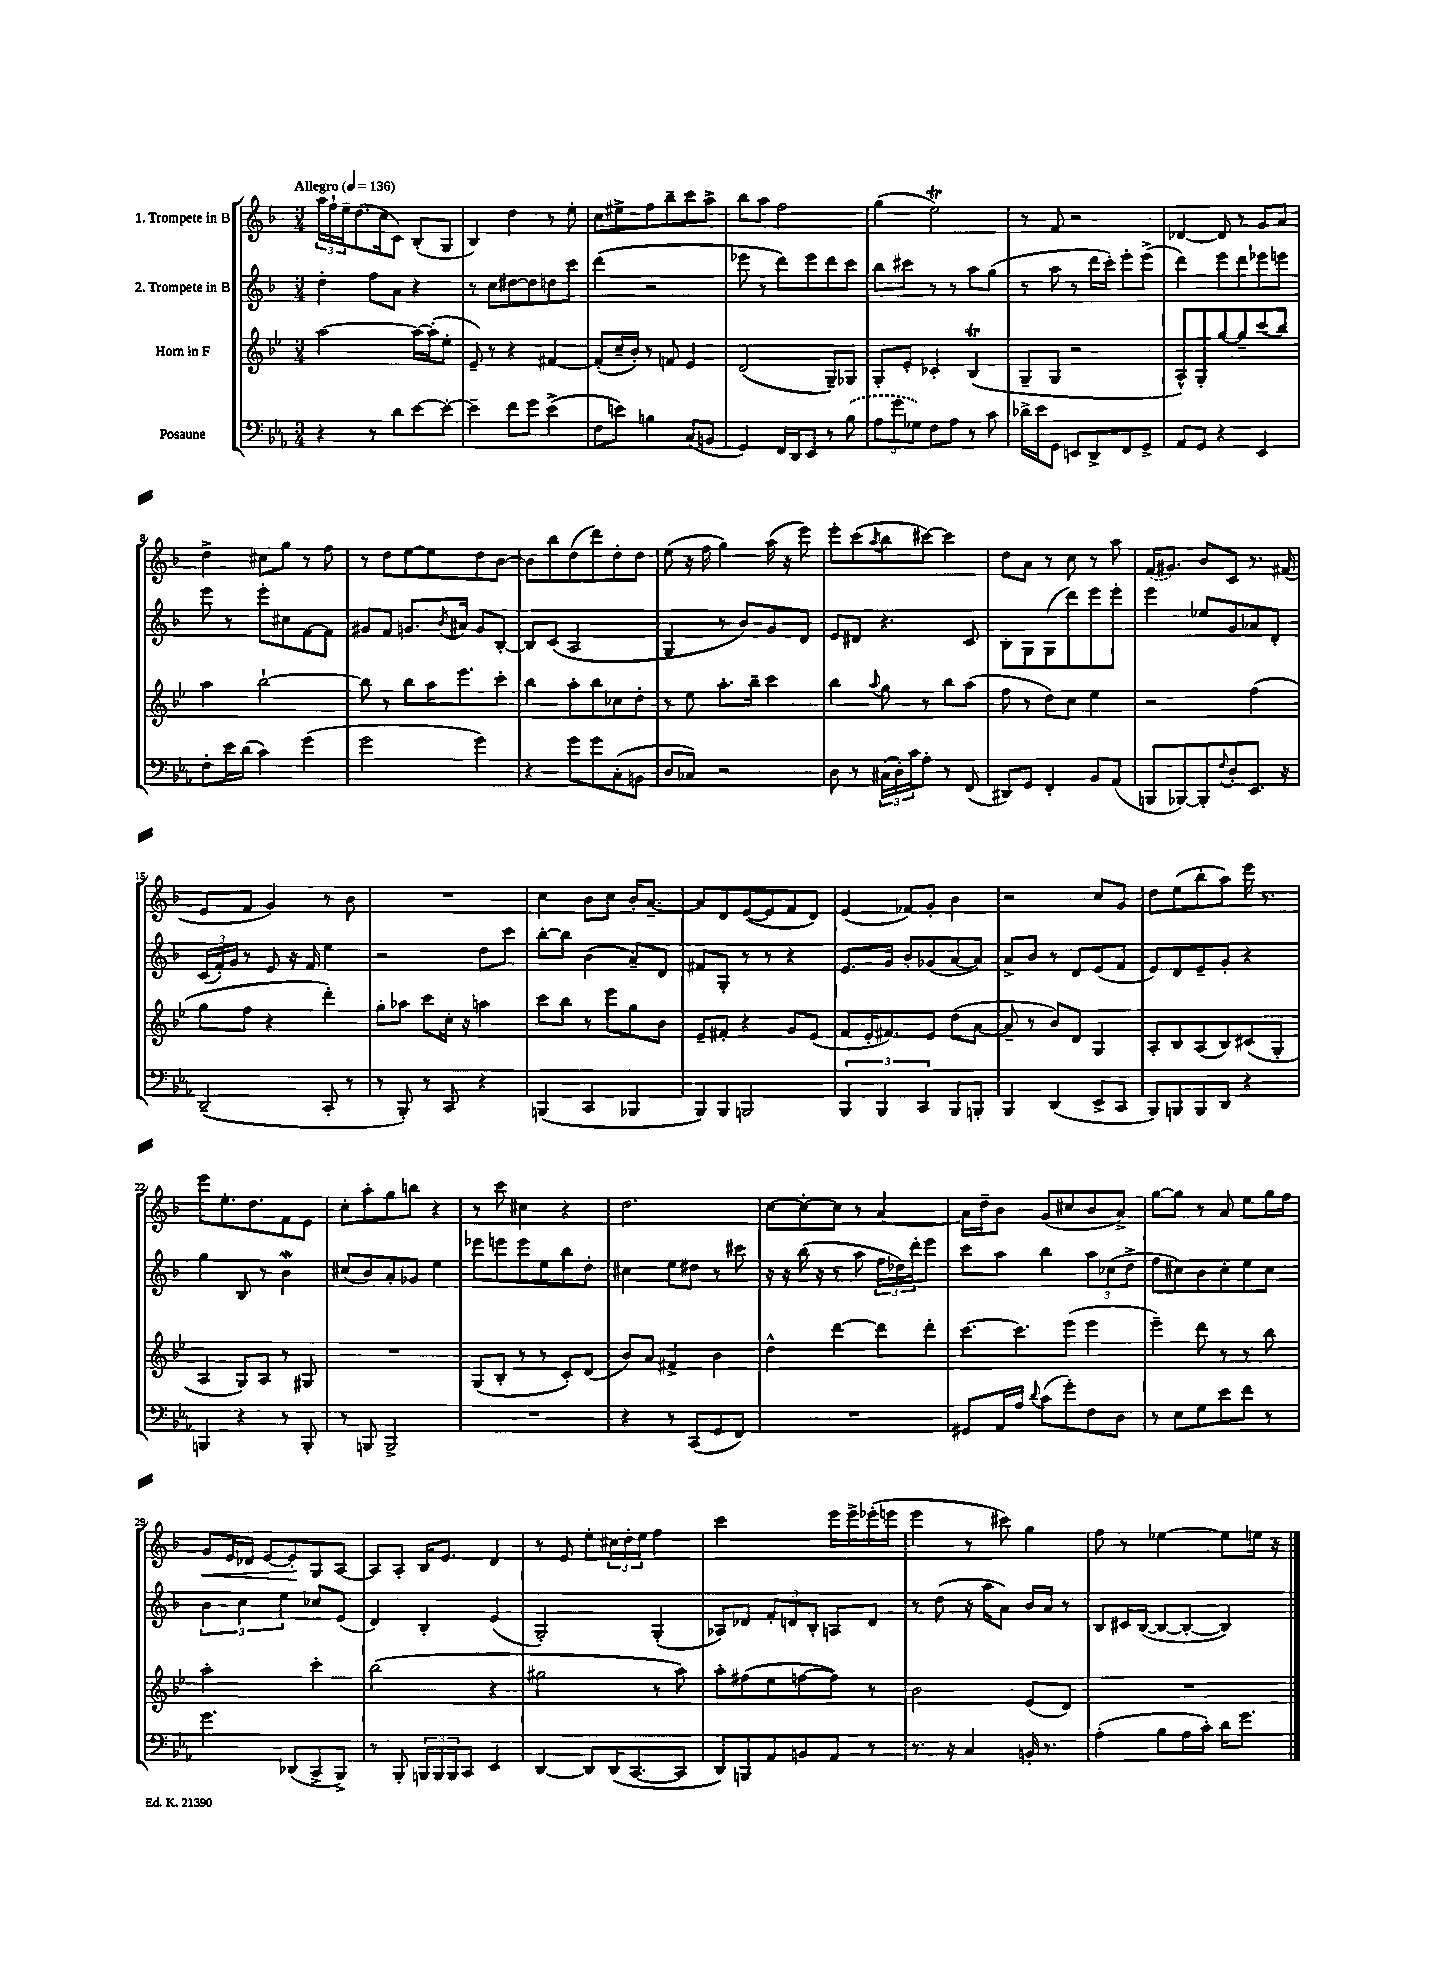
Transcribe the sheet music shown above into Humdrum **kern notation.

**kern	**kern	**kern	**kern
*staff4	*staff3	*staff2	*staff1
*clefF4	*clefG2	*clefG2	*clefG2
*k[b-e-a-]	*k[b-e-]	*k[b-]	*k[b-]
*M3/4	*M3/4	*M3/4	*M3/4
*MM136	*MM136	*MM136	*MM136
4r	[2aa	4dd'	24aa
.	.	.	24ff`
.	.	.	24ee~
.	.	.	(8.dd
8r	.	8ff	.
.	.	.	16cc
8d	.	8a	8c)
[8e-	16aa_	4r	(8B-'
.	(16aa']	.	.
8e-'_	8ee-'	.	8G
=	=	=	=
4e-~]	8e-~)	8r	4B-)
.	8r	8cc	.
8f	4r	[8dd#	4dd
8g	.	8dd#]	.
(4e-^	[4f#	8dd	8r
.	.	8ccc	8ee'
=	=	=	=
8F	(8f#']	(4ddd	8cc
8e)	16cc~	.	8ee#^
.	16b-')	.	.
4B	8r	2r	8ff
.	8f	.	8bb-~
(8C	4e-	.	8ccc
8BB	.	.	8aa^
=	=	=	=
4GG)	(2d	8eee-	8bb-
.	.	8r	8aa
16FF	.	8ddd)	2ff
16DD	.	.	.
8EE-	.	8eee-	.
8r	8G~)	8ddd	.
(8B-	8G-	8ccc	.
=	=	=	=
12A-	8G'	8bb-	(4gg
12g	.	.	.
.	8e-'	8ccc#	.
12G-)	.	.	.
8F	4c-'	8r	2ee)
8A-	.	8r	.
8r	(4B-	8aa	.
8c	.	(8gg	.
=	=	=	=
16d-^	8G~	8r	8r
16e-	.	.	.
8GG	8G	8aa	8f
8EE	2r	8r	2r
8DD^	.	16ddd	.
.	.	16ccc')	.
8FF	.	8eee'	.
8GG^	.	(8eee^	.
=	=	=	=
8AA-	8A^^)	4ddd)	[4d-
8GG	8G'	.	.
4r	[8gg	8eee	8d-]
.	8gg~]	8ddd	8r
4EE-	(8ccc	8eee-	8g
.	8bb-)	8eee	8a
=	=	=	=
8F'	4aa	8eee	4dd^
16e-	.	8r	.
(16d	.	.	.
4c)	[2bb-`	8eee'	8cc#
.	.	8cc#	8gg
(4g	.	[8f	8r
.	.	8f]	8ff
=	=	=	=
2g	8bb-]	8g#	8r
.	8r	8f	8dd
.	8bb-	8.g	[8ee
.	16aa	.	8ee]
.	.	8qb-	.
.	8.eee-	16a#	.
4g)	.	8g	8dd
.	8ccc'	[8B-'	[8b-
=	=	=	=
4r	4bb-	8B-]	8b-]
.	.	(8c	8bb-
8g	8aa'	2A	(8dd
8g	8bb-	.	8ddd)
(8C'	8cc-	.	8dd'
8BB	8dd'	.	8dd
=	=	=	=
8D	8r	4G	(8ee
8C-)	8ee-	.	16r
.	.	.	16ff
2r	8.aa'	8r	4gg)
.	.	8b-)	.
.	16bb-~	.	.
.	4ccc	8g	(16aa
.	.	.	16r
.	.	8d	8eee)
=	=	=	=
8D	4bb-	8e	8eee'
8r	.	8d#	(8ccc
.	8qqaa	.	8qaa
(24C#	8gg	4.r	8bb-
24D')	.	.	.
24c	.	.	.
8A-'	8r	.	[8ccc#)
8r	8bb-	.	4ccc#]
(8FF	(8aa	8c	.
=	=	=	=
8DD#)	8ff	8B-'	8dd
8GG	8r	8G	8a
4FF'	8dd)	(8G	8r
.	8cc	8ddd)	8cc
8BB-	4ee-	8eee	8r
(8AA-	.	8eee'	8aa
=	=	=	=
8BBB	2r	4eee	(16f
.	.	.	8.g#)
[8BBB-)	.	.	.
8BBB-']	.	8ee-	8b-
8qqF	.	.	.
8D'	.	8g	8c
8.EE-	(4ff	8a-	8.r
.	.	8d'	.
16r	.	.	(16f#
=	=	=	=
(2DD~	8gg	(24c	8e
.	.	24f')	.
.	.	24g	.
.	8ff	8r	8f
.	4r	8e	4g)
.	.	16r	.
.	.	16f	.
8CC'	4ddd')	4ee	8r
8r	.	.	8b-
=	=	=	=
8r	8gg'	2r	2.r
8BBB-')	8aa-	.	.
8r	8ccc	.	.
8CC	16cc'	.	.
.	16r	.	.
4r	4aa	8dd	.
.	.	8ccc	.
=	=	=	=
(4BBB	8ccc	[8bb-'	4cc
.	8bb-	8bb-]	.
4CC	8r	(4b-	8b-
.	8eee-	.	8cc
4BBB-	8gg	8a~)	16b-'
.	.	.	[8.a~
.	8b-	8d	.
=	=	=	=
8BBB-)	8e-~	8f#	8a]
8BBB-	8f#'	8G'	8d
2BBB	4r	8r	([8e
.	.	8r	8e]
.	8g	4r	8f
.	(8e-	.	8d)
=	=	=	=
6BBB-	8f	8.e	(4e
.	16e-'	.	.
6BBB-	.	.	.
.	8.f#)	16g	.
.	.	8b-'	8f-)
6CC	.	.	.
.	8e-	(8g-	8g'
8BBB-	(8dd	[8a	4b-
8BBB'	[8a	8a])	.
=	=	=	=
4BBB-	8a~]	8a^	2r
.	8r	8b-	.
(4DD	8b-)	8r	.
.	8d	8d	.
8EE-^	4G	(8e	8cc
8CC	.	8f	8g
=	=	=	=
8BBB-)	8A'	8e)	8dd
8BBB	8B-	8d	(8ee
8BBB	(8A	8e~	8bb-'
8DD	8B-)	8g'	8aa)
4r	(8c#	4r	16eee
.	.	.	8.r
.	8G'	.	.
=	=	=	=
4BBB	4A	4gg	8eee
.	.	.	8.ee'
4r	8G)	8B-	.
.	.	.	8.dd
.	8A	8r	.
8r	8r	4b-	8f
8BBB'	8G#	.	8e
=	=	=	=
8r	2.r	(8cc#	8cc'
8BBB	.	8b-)	8aa'
2BBB^	.	8a'	8gg
.	.	8g-	8bb
.	.	4ee	4r
=	=	=	=
2.r	(8G	8eee-	8r
.	8B-'	8eee	8ccc
.	8r	8eee	4cc#
.	8r	8ee	.
.	8c')	8bb-	4r
.	(8d	8dd'	.
=	=	=	=
4r	8b-)	4cc#	2.dd
.	8a	.	.
8r	4f#^	8ee	.
(8CC	.	8dd#	.
8GG	4b-	8r	.
8FF)	.	8ccc#	.
=	=	=	=
2.r	4dd^^	16r	[8cc
.	.	16r	.
.	.	(16bb-	8cc'_
.	.	16r	.
.	[4ddd	8r	8cc]
.	.	8aa	8r
.	8ddd]	24ff	[4a
.	.	24dd-)	.
.	.	24ddd'	.
.	8ddd'	8eee	.
=	=	=	=
8GG#	[8.ccc	8ccc	16a]
.	.	.	16dd~
16AA-	.	8aa	8b-
16A-	8.ccc]	.	.
8qqd	.	.	.
(8c	.	4bb-	(8g
8g')	(8eee-	.	8cc#
8F	4eee-	12aa	8b-
.	.	(12cc-	.
8D	.	.	8a^)
.	.	12dd^	.
=	=	=	=
8r	4eee-~)	8ff	[8gg
8E-	.	8cc#)	8gg]
8G	8ddd	8b-	8r
8e-	8r	8cc#'	8a
8f	8r	8ee	8ee
8r	8bb-	8cc#	16gg
.	.	.	16ff
=	=	=	=
4.g	2aa'	6b-	8g
.	.	.	16e
.	.	6cc	.
.	.	.	16d-
.	.	.	[8e
.	.	6ee	.
(8DD-	.	.	8e']
8CC^	4ccc'	8cc-	8G
8BBB-^)	.	(8e	[8A
=	=	=	=
8r	(2bb-	4d)	8A]
8BBB-'	.	.	8A'
24BBB	.	4B-'	16B-
24BBB	.	.	.
.	.	.	8.e
24BBB	.	.	.
8CC	.	.	.
4EE-	4r	(4e	4d
=	=	=	=
[4DD	2gg#	2G')	8r
.	.	.	8e
8DD]	.	.	8ee'
(16DD	.	.	24cc#
.	.	.	24dd'
[8.CC	.	.	.
.	.	.	24ee
.	8r	(4G'	4ff
8CC]	8aa)	.	.
=	=	=	=
8DD)	8aa'	8A-)	2ccc
8BBB	(8ff#	8d-	.
8AA-	8ee-	12f'	.
.	.	12d	.
8BB	[8ff	.	.
.	.	12B-'	.
8AA-	8ff])	8A	16eee
.	.	.	16eee^
8r	8r	8d	(16eee-'
.	.	.	16eee
=	=	=	=
8.r	2b-	8r	4eee
.	.	(8dd	.
16r	.	.	.
4C	.	16r	8r
.	.	16aa	.
.	.	8a)	8ccc#)
16BB'	(8e-	16b-	4gg
8.r	.	16a	.
.	8d)	8r	.
=	=	=	=
(4A-'	2.r	8B-	8ff
.	.	16c#	8r
.	.	([16B-	.
8B-	.	8B-_	[4ee-
16A-	.	8B-'_	.
16c')	.	.	.
16d	.	4B-])	8ee-]
8.g	.	.	.
.	.	.	16ee
.	.	.	16r
==	==	==	==
*-	*-	*-	*-
